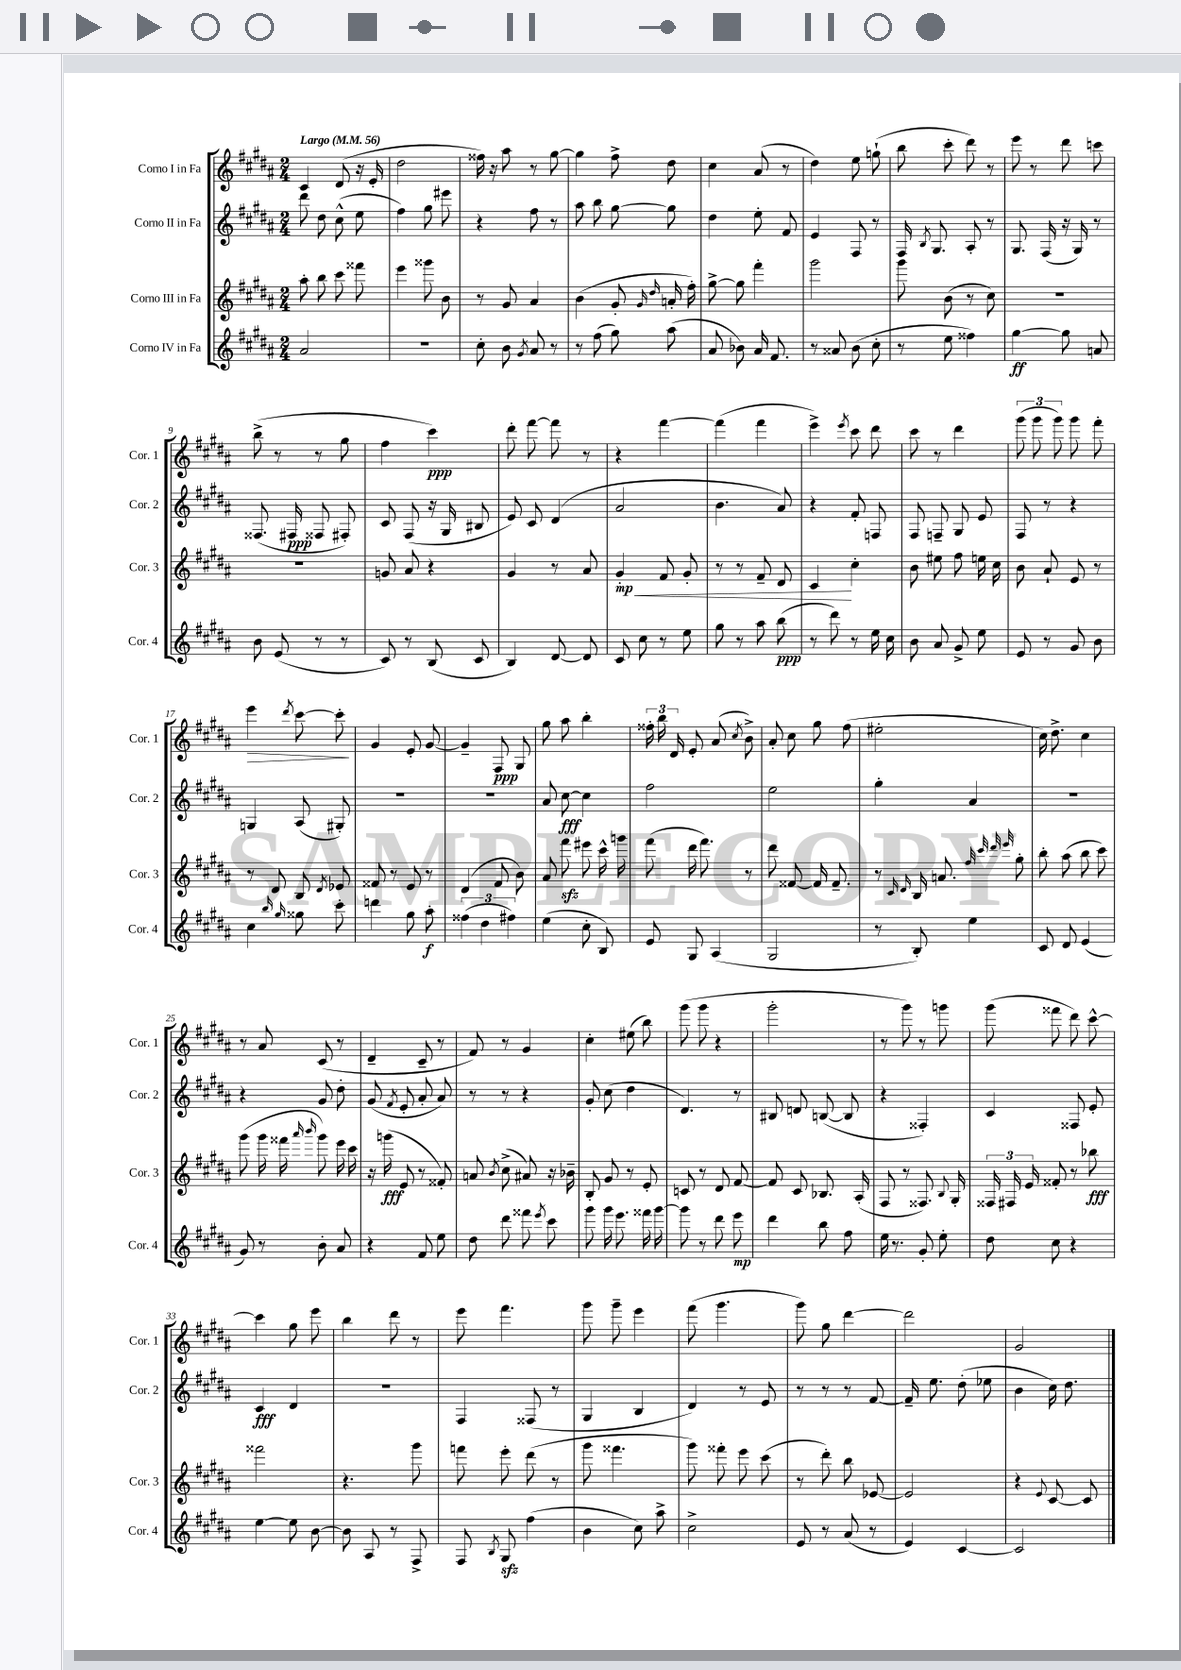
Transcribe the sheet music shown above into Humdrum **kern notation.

**kern	**dynam	**kern	**dynam	**kern	**dynam	**kern	**dynam
*part4	*part4	*part3	*part3	*part2	*part2	*part1	*part1
*staff4	*staff4	*staff3	*staff3	*staff2	*staff2	*staff1	*staff1
*I"Corno IV in Fa	*	*I"Corno III in Fa	*	*I"Corno II in Fa	*	*I"Corno I in Fa	*
*I'Cor. 4	*	*I'Cor. 3	*	*I'Cor. 2	*	*I'Cor. 1	*
*clefG2	*	*clefG2	*	*clefG2	*	*clefG2	*
*k[f#c#g#d#a#]	*	*k[f#c#g#d#a#]	*	*k[f#c#g#d#a#]	*	*k[f#c#g#d#a#]	*
*M2/4	*	*M2/4	*	*M2/4	*	*M2/4	*
*MM56	*	*MM56	*	*MM56	*	*MM56	*
=1	=1	=1	=1	=1	=1	=1	=1
!	!	!	!	!	!	!LO:TX:a:B:t=Largo	!
2a#/	.	8aa#'\	.	8ddd#\	.	4c#/	.
.	.	8bb\	.	8dd#\	.	.	.
.	.	8ccc#\	.	(8cc#^^\	.	(8d#/	.
.	.	8fff##X\	.	8ee\	.	16r	.
.	.	.	.	.	.	16e'/	.
=2	=2	=2	=2	=2	=2	=2	=2
2r	.	4eee\	.	4ff#\)	.	2dd#\	.
.	.	8ggg##X\	.	8gg#\	.	.	.
.	.	8b\	.	8eee#X\	.	.	.
=3	=3	=3	=3	=3	=3	=3	=3
8cc#'\	.	8r	.	4r	.	16ff##X\)	.
.	.	.	.	.	.	16r	.
8b\	.	8g#/	.	.	.	8aa#\	.
8qg#/	.	.	.	.	.	.	.
8a#/	.	4a#/	.	8ff#\	.	8r	.
8r	.	.	.	8r	.	[8gg#\	.
=4	=4	=4	=4	=4	=4	=4	=4
8r	.	(4b\	.	8aa#\	.	4gg#\]	.
(8ff#\	.	.	.	8bb\	.	.	.
8gg#\)	.	8g#'/	.	[8gg#\	.	8ff#^\	.
.	.	16qqg#/	.	.	.	.	.
.	.	16qqdd#/	.	.	.	.	.
(8aa#\	.	16an'/	.	8gg#\]	.	8dd#\	.
.	.	16ff#'\)	.	.	.	.	.
=5	=5	=5	=5	=5	=5	=5	=5
8a#/	.	[8gg#^\	.	4dd#\	.	4cc#\	.
8b-X\)	.	8gg#\]	.	.	.	.	.
16a#/	.	4fff#'\	.	8ee'\	.	(8a#/	.
8.f#/	.	.	.	.	.	.	.
.	.	.	.	8f#/	.	8r	.
=6	=6	=6	=6	=6	=6	=6	=6
8r	.	2ggg#\	.	4e/	.	4dd#\)	.
8a##X/	.	.	.	.	.	.	.
(8b\	.	.	.	8F#/	.	8ee\	.
8cc#'\	.	.	.	8r	.	(8ggn`\	.
=7	=7	=7	=7	=7	=7	=7	=7
8r	.	8ggg#\	.	16F#/	.	8bb\	.
.	.	.	.	8qB/	.	.	.
.	.	.	.	8.G#/	.	.	.
8ee\	.	(8b\	.	.	.	8ccc#'\	.
4ff##X\)	.	8r	.	8A#'/	.	8ddd#\)	.
.	.	8cc#\)	.	8r	.	8r	.
=8	=8	=8	=8	=8	=8	=8	=8
[4gg#\	ff	2r	.	8.G#/	.	8eee\	.
.	.	.	.	.	.	8r	.
.	.	.	.	(16F#/	.	.	.
8gg#\]	.	.	.	16r	.	8ddd#\	.
.	.	.	.	16G#/)	.	.	.
8an/	.	.	.	8r	.	8cccn\	.
!!LO:LB:g=z
=9	=9	=9	=9	=9	=9	=9	=9
8b\	.	2r	.	(8.F##X/	.	(8bb^\	.
(8e/	.	.	.	.	.	8r	.
.	.	.	.	16F#X/	ppp	.	.
8r	.	.	.	8F##X/	.	8r	.
8r	.	.	.	8F#X'/)	.	8gg#\	.
=10	=10	=10	=10	=10	=10	=10	=10
8c#/)	.	8gn/	.	8c#/	.	4ff#\	.
8r	.	8a#/	.	(8F#/	.	.	.
(8B/	.	4r	.	16r	.	4ccc#\)	ppp
.	.	.	.	16G#/	.	.	.
8c#/	.	.	.	8B#X/	.	.	.
=11	=11	=11	=11	=11	=11	=11	=11
4B/)	.	4g#/	.	8e/)	.	8ddd#'\	.
.	.	.	.	8c#/	.	[8fff#\	.
[8d#/	.	8r	.	(4d#/	.	8fff#\]	.
8d#/]	.	8a#/	.	.	.	8r	.
=12	=12	=12	=12	=12	=12	=12	=12
!	!	!	!LO:HP:b	!	!	!	!
8c#/	.	4g#'/	< mp	2a#/	.	4r	.
8cc#\	.	.	.	.	.	.	.
8r	.	8f#/	.	.	.	[4fff#\	.
8ee\	.	8g#'/	.	.	.	.	.
=13	=13	=13	=13	=13	=13	=13	=13
8gg#\	.	8r	.	4.b\	.	(4fff#\]	.
8r	.	8r	.	.	.	.	.
8aa#\	.	8f#~/	.	.	.	4fff#\	.
(8bb\	ppp	8d#/	.	8a#/)	.	.	.
=14	=14	=14	=14	=14	=14	=14	=14
8r	.	4c#/	.	4r	.	4eee^\)	.
8ddd#\)	.	.	.	.	.	.	.
.	.	.	.	.	.	8qeee/	.
8r	.	4cc#'\	[	8f#'/	.	8ccc#\	.
16ee\	.	.	.	8Fn/	.	8ddd#\	.
16cc#\	.	.	.	.	.	.	.
=15	=15	=15	=15	=15	=15	=15	=15
8b\	.	8b\	.	8F#/	.	8ccc#\	.
8a#/	.	8ee#X\	.	8Fn~/	.	8r	.
8g#^/	.	8ff#\	.	8G#/	.	4ddd#\	.
8ee\	.	16een\	.	8e/	.	.	.
.	.	16cc#\	.	.	.	.	.
=16	=16	=16	=16	=16	=16	=16	=16
8e/	.	8b\	.	8F#/	.	(12ggg#\	.
.	.	.	.	.	.	12ggg#\	.
8r	.	8a#`/	.	8r	.	.	.
.	.	.	.	.	.	12ggg#\)	.
8g#/	.	8e/	.	4r	.	8ggg#\	.
8b\	.	8r	.	.	.	8fff#'\	.
!!LO:LB:g=z
=17	=17	=17	=17	=17	=17	=17	=17
!	!	!	!	!	!	!	!LO:HP:b
4cc#\	.	8r	.	4Gn/	.	4eee\	>
.	.	8d#/	.	.	.	.	.
16qqbb/	.	.	.	.	.	.	.
16qqgg#/	.	.	.	.	.	8qddd#/	.
8gg##X\	.	8B/	.	(8A#/	.	[8ccc#\	.
.	.	8qd#/	.	.	.	.	.
8ccc#'\	.	8e-X/	.	8G#X'/)	.	8ccc#'\]	.
.	.	.	.	.	.	.	]
=18	=18	=18	=18	=18	=18	=18	=18
4dddn\	.	8f##X/	.	2r	.	4g#/	.
.	.	8r	.	.	.	.	.
8gg#\	.	8e/	.	.	.	8e'/	.
8aa#'\	f	8r	.	.	.	[8g#/	.
=19	=19	=19	=19	=19	=19	=19	=19
(6ff##X\	.	(4d#/	.	2r	.	4g#~/]	.
6dd#\	.	.	.	.	.	.	.
.	.	8f#/	.	.	.	8F#/	ppp
6ff#X\)	.	.	.	.	.	.	.
.	.	8b\)	.	.	.	8G#/	.
=20	=20	=20	=20	=20	=20	=20	=20
(4ee\	.	8a#/	.	8a#/	.	8gg#\	.
.	.	8fff#zz\	.	[8cc#\	fff	8aa#\	.
8cc#'\	.	8eee#X\	.	4cc#\]	.	4bb'\	.
8B/)	.	16ccc#^^\	.	.	.	.	.
.	.	16gggn\	.	.	.	.	.
=21	=21	=21	=21	=21	=21	=21	=21
8e/	.	(8fff#\	.	2ff#\	.	24ff##X'\	.
.	.	.	.	.	.	24bb\	.
.	.	.	.	.	.	24d#/	.
8G#/	.	16ddd#\	.	.	.	8e'/	.
.	.	8.fff#\)	.	.	.	.	.
(4A#/	.	.	.	.	.	(8a#/	.
.	.	.	.	.	.	8qcc#/	.
.	.	8r	.	.	.	8b^\)	.
=22	=22	=22	=22	=22	=22	=22	=22
2G#/	.	8ddd#\	.	2ee\	.	8a#'/	.
.	.	[8f##X/	.	.	.	8cc#\	.
.	.	16f##/]	.	.	.	8gg#\	.
.	.	8.f##~/	.	.	.	.	.
.	.	.	.	.	.	(8ff#\	.
=23	=23	=23	=23	=23	=23	=23	=23
8r	.	8r	.	4gg#'\	.	2ee#X'\	.
.	.	16qqc#/	.	.	.	.	.
.	.	16qqd#/	.	.	.	.	.
8B'/)	.	16B/	.	.	.	.	.
.	.	8.an/	.	.	.	.	.
4ee\	.	.	.	4a#/	.	.	.
.	.	32qqff#/	.	.	.	.	.
.	.	32qqccc#/	.	.	.	.	.
.	.	32qqddd#/	.	.	.	.	.
.	.	32qqeee/	.	.	.	.	.
.	.	8gg#'\	.	.	.	.	.
=24	=24	=24	=24	=24	=24	=24	=24
8c#/	.	8bb'\	.	2r	.	16cc#\)	.
.	.	.	.	.	.	8.dd#^\	.
8d#/	.	(8aa#\	.	.	.	.	.
(4e/	.	8bb\	.	.	.	4cc#\	.
.	.	8ccc#\)	.	.	.	.	.
!!LO:LB:g=z
=25	=25	=25	=25	=25	=25	=25	=25
8g#/)	.	(8ggg#\	.	4r	.	8r	.
8r	.	16ggg#\	.	.	.	8a#/	.
.	.	16fff##X\	.	.	.	.	.
.	.	16qqaaa#/	.	.	.	.	.
.	.	16qqbbb/	.	.	.	.	.
8b'\	.	8ggg#\)	.	8g#/	.	(8c#/	.
8a#/	.	16eee\	.	8dd#'\	.	8r	.
.	.	16ccc#\	.	.	.	.	.
=26	=26	=26	=26	=26	=26	=26	=26
4r	.	16r	.	(8g#/	.	4d#~/	.
.	.	(16gggn\	fff	.	.	.	.
.	.	.	.	8qf#/	.	.	.
.	.	8e/	.	8e'/	.	.	.
8f#/	.	8r	.	8a#'/	.	8c#~/	.
8ee\	.	8f##X'/)	.	8a#/)	.	8r	.
=27	=27	=27	=27	=27	=27	=27	=27
8dd#\	.	8an/	.	8r	.	8f#/)	.
.	.	8qb/	.	.	.	.	.
8ddd#\	.	(8cc#^\	.	8r	.	8r	.
8fff##X\	.	8a#X/)	.	4r	.	4g#/	.
8qeee/	.	.	.	.	.	.	.
8ccc#\	.	16r	.	.	.	.	.
.	.	16b-X~\	.	.	.	.	.
=28	=28	=28	=28	=28	=28	=28	=28
8ggg#\	.	8B'/	.	8g#'/	.	4cc#'\	.
16ggg#\	.	8g#/	.	(8cc#\	.	.	.
8.eee\	.	.	.	.	.	.	.
.	.	8r	.	4dd#\	.	(8ee#X\	.
16fff##X\	.	8e'/	.	.	.	8bb\)	.
[16ggg#\	.	.	.	.	.	.	.
=29	=29	=29	=29	=29	=29	=29	=29
8ggg#\]	.	8cn/	.	4.d#/)	.	(8ggg#\	.
8r	.	8r	.	.	.	8ggg#\	.
8ddd#\	.	8d#/	.	.	.	4r	.
8eee\	mp	[8f#/	.	8r	.	.	.
=30	=30	=30	=30	=30	=30	=30	=30
4ddd#\	.	8f#/]	.	8B#X/	.	2ggg#'\	.
.	.	8c#/	.	8dn/	.	.	.
8bb\	.	8.B-X/	.	([8Bn/	.	.	.
8ff#\	.	.	.	8B/]	.	.	.
.	.	(16A#'/	.	.	.	.	.
=31	=31	=31	=31	=31	=31	=31	=31
16ee\	.	8F#/	.	4r	.	8r	.
8.r	.	.	.	.	.	.	.
.	.	8r	.	.	.	8ggg#\)	.
8g#'/	.	8.F##X/)	.	4F##X'/)	.	8r	.
8ee'\	.	.	.	.	.	8gggn\	.
.	.	8qqB/	.	.	.	.	.
.	.	16G#'/	.	.	.	.	.
=32	=32	=32	=32	=32	=32	=32	=32
8dd#\	.	24F##X/	.	4c#/	.	(8ggg#\	.
.	.	24F#X/	.	.	.	.	.
.	.	24e/	.	.	.	.	.
8cc#\	.	8f##X'/	.	.	.	8fff##X\	.
4r	.	8r	.	8F##X/	.	8ddd#\)	.
.	.	8bb-X\	fff	8e'/	.	[8ccc#^^\	.
!!LO:LB:g=z
=33	=33	=33	=33	=33	=33	=33	=33
[4ee\	.	2fff##X\	.	4c#/	fff	4ccc#\]	.
8ee\]	.	.	.	4d#/	.	8gg#\	.
[8b\	.	.	.	.	.	8eee\	.
=34	=34	=34	=34	=34	=34	=34	=34
8b\]	.	4.r	.	2r	.	4bb\	.
8A#/	.	.	.	.	.	.	.
8r	.	.	.	.	.	8ddd#\	.
8F#^/	.	8ggg#\	.	.	.	8r	.
=35	=35	=35	=35	=35	=35	=35	=35
8F#/	.	8fffn\	.	4F#/	.	8eee\	.
8qB/	.	.	.	.	.	.	.
8G#zz/	.	8eee'\	.	.	.	4.fff#\	.
(4ff#\	.	(8ddd#\	.	(8F##X/	.	.	.
.	.	8r	.	8r	.	.	.
=36	=36	=36	=36	=36	=36	=36	=36
4b\	.	8ggg#\	.	4G#/	.	8ggg#\	.
.	.	4.fff##X\	.	.	.	8ggg#~\	.
8cc#\)	.	.	.	4B/	.	4eee\	.
8aa#^\	.	.	.	.	.	.	.
=37	=37	=37	=37	=37	=37	=37	=37
2cc#^\	.	8ggg#\)	.	4d#/)	.	(8fff#\	.
.	.	8fff##X'\	.	.	.	4.ggg#\	.
.	.	8eee\	.	8r	.	.	.
.	.	(8ccc#\	.	8e/	.	.	.
=38	=38	=38	=38	=38	=38	=38	=38
8e/	.	8r	.	8r	.	8ggg#\)	.
8r	.	8ddd#'\)	.	8r	.	8gg#\	.
(8a#/	.	8bb\	.	8r	.	[4ddd#\	.
8r	.	[8e-X/	.	[8f#/	.	.	.
=39	=39	=39	=39	=39	=39	=39	=39
4e/)	.	2e-/]	.	16f#~/]	.	2ddd#\]	.
.	.	.	.	8.ee\	.	.	.
[4c#/	.	.	.	(8dd#'\	.	.	.
.	.	.	.	8ee-X\	.	.	.
=40	=40	=40	=40	=40	=40	=40	=40
2c#/]	.	4r	.	4b\	.	2g#/	.
.	.	8qqe/	.	.	.	.	.
.	.	[8c#/	.	16cc#\)	.	.	.
.	.	.	.	8.dd#\	.	.	.
.	.	8c#/]	.	.	.	.	.
==	==	==	==	==	==	==	==
*-	*-	*-	*-	*-	*-	*-	*-
